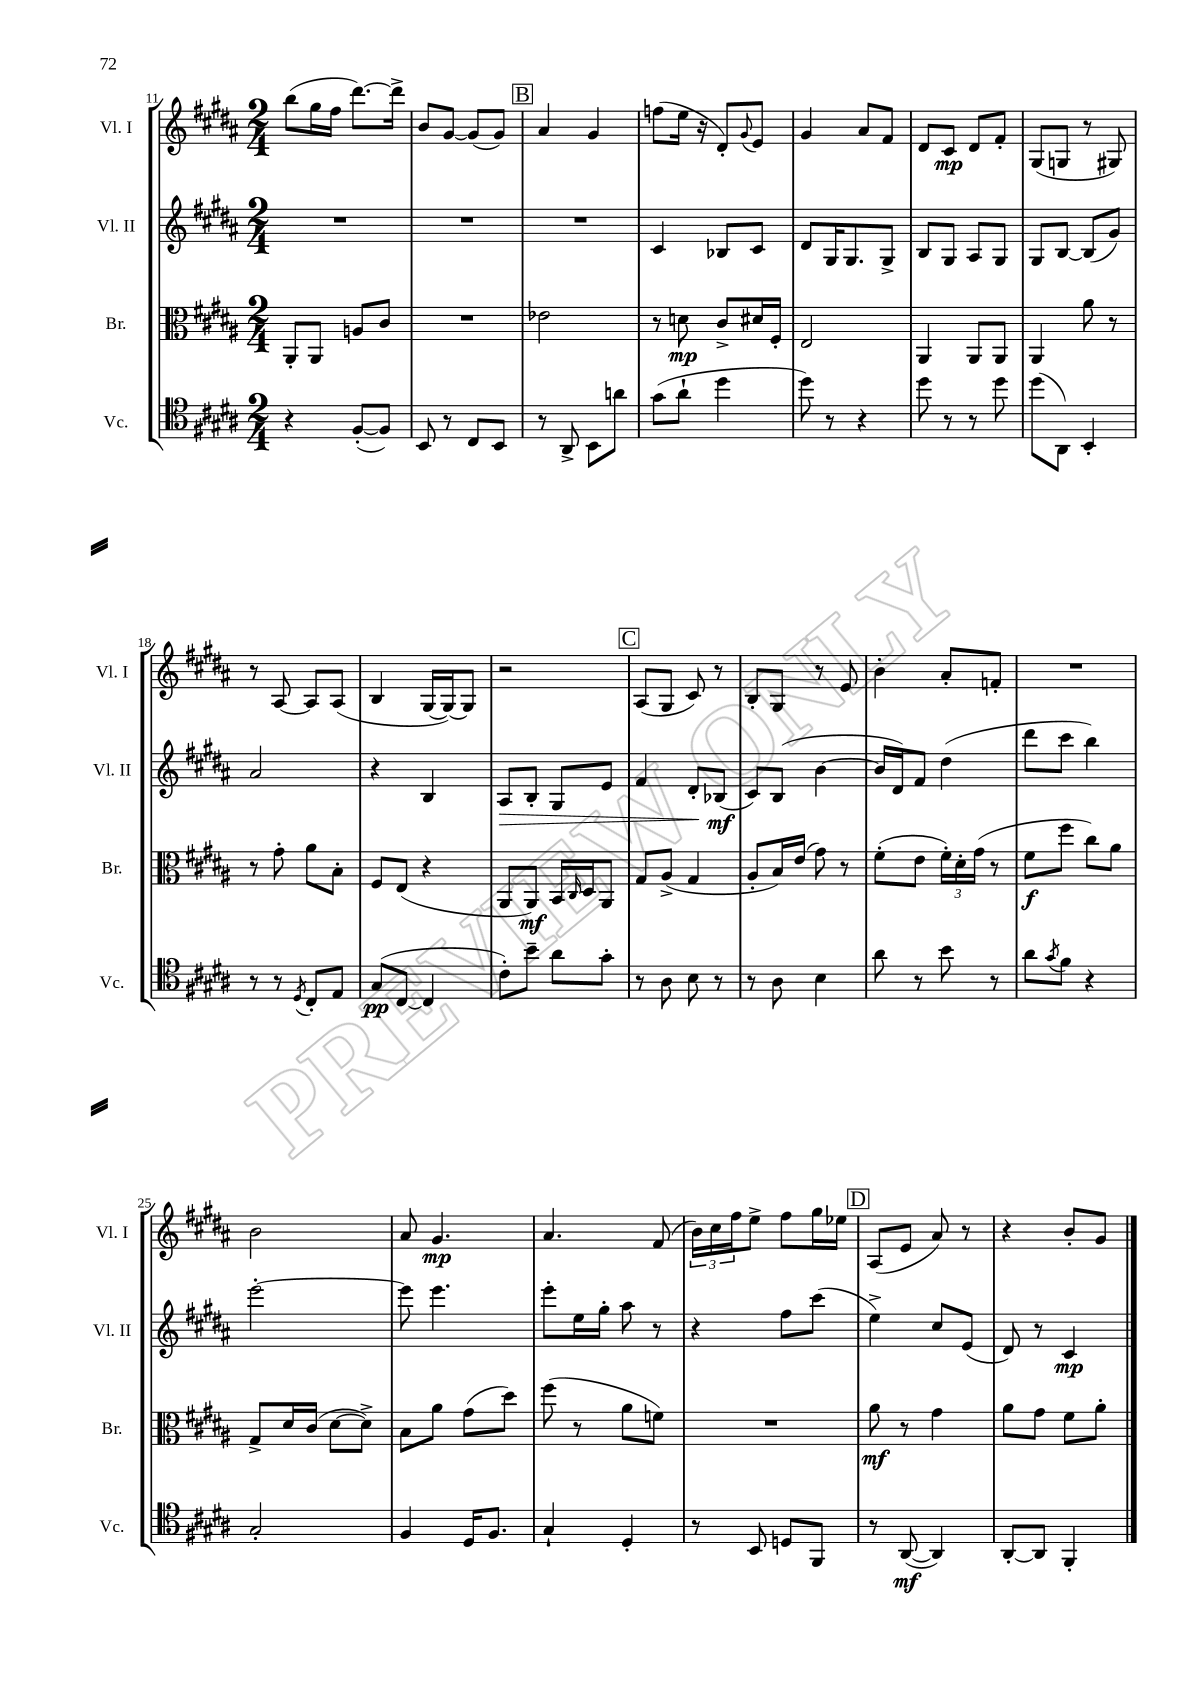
<<
\new StaffGroup <<
\new Staff = "s0" \with { instrumentName = "Vl. I" shortInstrumentName = "Vl. I" } {
    \clef treble \key b \major \numericTimeSignature \time 2/4
    b''8( gis''16 fis''16 dis'''8.~) dis'''16-> |
    b'8 gis'8~ gis'8( gis'8) |
    \mark \markup { \box "B" } ais'4 gis'4 |
    f''8( e''16 r16 dis'8-.) \appoggiatura { gis'8 } e'8 |
    gis'4 ais'8 fis'8 |
    dis'8 cis'8\mp dis'8 fis'8-. |
    gis8( g8 r8 gis8) |
    r8 ais8~ ais8 ais8( |
    b4 gis16~ gis16~) gis8 |
    r2 |
    \mark \markup { \box "C" } ais8( gis8 cis'8) r8 |
    b8-. gis8 r8 e'8 |
    b'4-. ais'8-. f'8-. |
    R2 |
    b'2 |
    ais'8 gis'4.\mp |
    ais'4. fis'8( |
    \tuplet 3/2 { b'16) cis''16 fis''16 } e''8-> fis''8 gis''16 ees''16 |
    \mark \markup { \box "D" } ais8( e'8 ais'8) r8 |
    r4 b'8-. gis'8 \bar "|." |
}
\new Staff = "s1" \with { instrumentName = "Vl. II" shortInstrumentName = "Vl. II" } {
    \clef treble \key b \major \numericTimeSignature \time 2/4
    R2 |
    R2 |
    \mark \markup { \box "B" } R2 |
    cis'4 bes8 cis'8 |
    dis'8 gis16 gis8. gis8-> |
    b8 gis8 ais8 gis8 |
    gis8 b8~ b8( gis'8) |
    ais'2 |
    r4 b4 |
    ais8\> b8-. gis8 e'8 |
    \mark \markup { \box "C" } fis'4 dis'8-.\! bes8\mf( |
    cis'8) b8( b'4~ |
    b'16 dis'16) fis'8 dis''4( |
    dis'''8 cis'''8 b''4) |
    e'''2~-. |
    e'''8 e'''4. |
    e'''8-. e''16 gis''16-. ais''8 r8 |
    r4 fis''8 cis'''8( |
    \mark \markup { \box "D" } e''4->) cis''8 e'8( |
    dis'8) r8 cis'4\mp \bar "|." |
}
\new Staff = "s2" \with { instrumentName = "Br." shortInstrumentName = "Br." } {
    \clef alto \key b \major \numericTimeSignature \time 2/4
    ais,8-. ais,8 a8 cis'8 |
    R2 |
    \mark \markup { \box "B" } ees'2 |
    r8 d'8\mp cis'8-> dis'16 fis16-. |
    e2 |
    ais,4 ais,8 ais,8 |
    ais,4 ais'8 r8 |
    r8 gis'8-. ais'8 b8-. |
    fis8 e8( r4 |
    ais,8 ais,8\mf) b,16 \grace { cis16 } dis16 ais,8 |
    \mark \markup { \box "C" } gis8 ais8->( gis4 |
    ais8-. b16) e'16( gis'8) r8 |
    fis'8-.( e'8 \tuplet 3/2 { fis'16-.) dis'16-. gis'16( } r8 |
    fis'8\f fis''8 cis''8) ais'8 |
    gis8-> dis'16 cis'16( dis'8~ dis'8->) |
    b8 ais'8 gis'8( dis''8) |
    fis''8( r8 ais'8 f'8) |
    R2 |
    \mark \markup { \box "D" } ais'8\mf r8 gis'4 |
    ais'8 gis'8 fis'8 ais'8-. \bar "|." |
}
\new Staff = "s3" \with { instrumentName = "Vc." shortInstrumentName = "Vc." } {
    \clef tenor \key b \major \numericTimeSignature \time 2/4
    r4 fis8~-.( fis8) |
    b,8 r8 cis8 b,8 |
    \mark \markup { \box "B" } r8 ais,8-> b,8 a'8 |
    gis'8( ais'8-! dis''4 |
    dis''8) r8 r4 |
    dis''8 r8 r8 dis''8 |
    dis''8( ais,8) b,4-. |
    r8 r8 \acciaccatura { dis8 } cis8-. e8 |
    gis8\pp( cis8~ cis4 |
    cis'8-.) b'8-- ais'8 gis'8-. |
    \mark \markup { \box "C" } r8 ais8 b8 r8 |
    r8 ais8 b4 |
    ais'8 r8 b'8 r8 |
    ais'8 \acciaccatura { gis'8 } fis'8 r4 |
    gis2-. |
    fis4 dis16 fis8. |
    gis4-! dis4-. |
    r8 b,8 d8 fis,8 |
    \mark \markup { \box "D" } r8 ais,8~\mf( ais,4) |
    ais,8~-. ais,8 fis,4-. \bar "|." |
}
>>
>>
\layout { \context { \Score currentBarNumber = #11 } }
